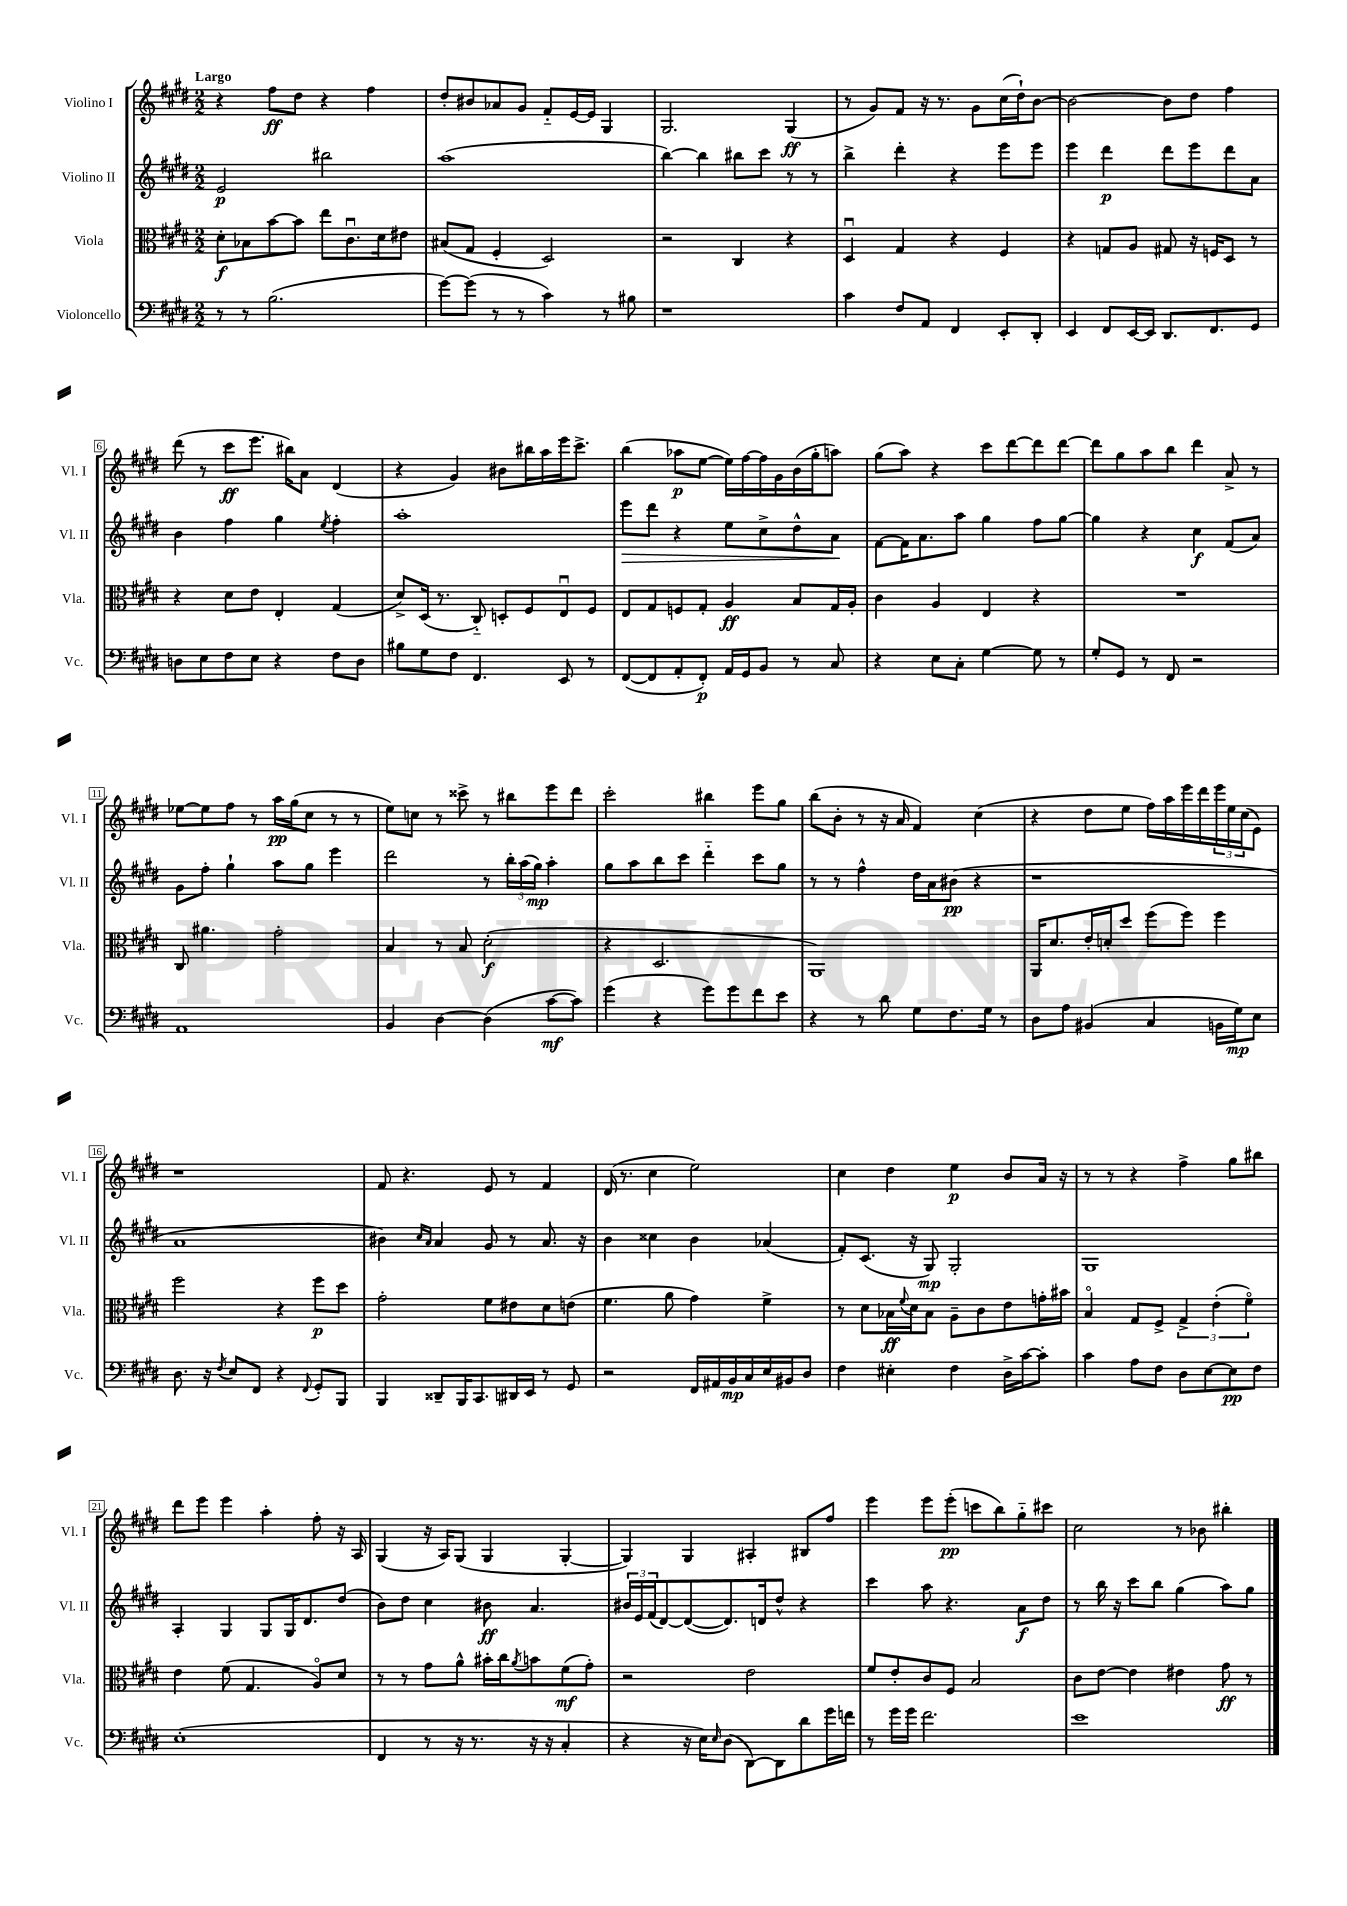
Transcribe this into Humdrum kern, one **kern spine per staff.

**kern	**kern	**kern	**kern
*staff4	*staff3	*staff2	*staff1
*clefF4	*clefC3	*clefG2	*clefG2
*k[f#c#g#d#]	*k[f#c#g#d#]	*k[f#c#g#d#]	*k[f#c#g#d#]
*M2/2	*M2/2	*M2/2	*M2/2
8r	8d#'	2e	4r
8r	8B-	.	.
(2.B	[8b	.	8ff#
.	8b]	.	8dd#
.	8ee	2bb#	4r
.	8.c#u	.	.
.	.	.	4ff#
.	16d#	.	.
.	8e#	.	.
=	=	=	=
[8g#)	(8B#	(1aa	8dd#'
(8g#]	8G#	.	8b#
8r	4F#'	.	8a-
8r	.	.	8g#
4c#)	2D#)	.	8f#'~
.	.	.	[16e
.	.	.	16e]
8r	.	.	4G#
8B#	.	.	.
=	=	=	=
1r	2r	[4bb)	2.G#
.	.	4bb]	.
.	4C#	8bb#	.
.	.	8ccc#	.
.	4r	8r	(4G#
.	.	8r	.
=	=	=	=
4c#	4D#u	4bb^	8r
.	.	.	8g#)
8F#	4G#	4ddd#'	8f#
8AA	.	.	16r
.	.	.	8.r
4FF#	4r	4r	.
.	.	.	8g#
8EE'	4F#	8eee	(16cc#
.	.	.	16dd#`)
8DD#'	.	8eee	[8b
=	=	=	=
4EE	4r	4eee	2b_
8FF#	8G	4ddd#	.
[16EE	8A	.	.
16EE]	.	.	.
8.DD#	8G#	8ddd#	8b]
.	16r	8eee	8dd#
8.FF#	16F	.	.
.	8D#	8ddd#	4ff#
8GG#	8r	8a	.
=	=	=	=
8D	4r	4b	(8ddd#
8E	.	.	8r
8F#	8d#	4ff#	8ccc#
8E	8e	.	8.eee
4r	4E'	4gg#	.
.	.	.	16bb#)
.	.	.	8a
.	.	8qee	.
8F#	(4G#	4ff#'	(4d#
8D	.	.	.
=	=	=	=
8B#	8d#^)	1aa'	4r
8G#	(16D#	.	.
.	8.r	.	.
8F#	.	.	4g#)
4.FF#	8C#'~)	.	.
.	8D'	.	8b#
.	8F#	.	16bb#
.	.	.	16aa
8EE	8Eu	.	16eee
.	.	.	8.ccc#^
8r	8F#	.	.
=	=	=	=
([8FF#	8E	8eee	(4bb
8FF#]	8G#	8ddd#	.
8AA'	8F	4r	8aa-
8FF#')	8G#'	.	[8ee
16AA	4A	8ee	16ee])
16GG#	.	.	[16ff#
8BB	.	8cc#^	16ff#]
.	.	.	16g#
8r	8B	8dd#^^	(16b
.	.	.	16gg#'
8C#	16G#	8a	8aa)
.	16A'	.	.
=	=	=	=
4r	4c#	[8f#	(8gg#
.	.	16f#]	8aa)
.	.	8.a	.
8E	4A	.	4r
8C#'	.	8aa	.
[4G#	4E	4gg#	8ccc#
.	.	.	[8ddd#
8G#]	4r	8ff#	8ddd#]
8r	.	[8gg#	[8ddd#
=	=	=	=
8G#'	1r	4gg#]	8ddd#]
8GG#	.	.	8gg#
8r	.	4r	8aa
8FF#	.	.	8bb
2r	.	4cc#	4ddd#
.	.	(8f#	8a^
.	.	8a)	8r
=	=	=	=
1AA	8C#	8g#	[8ee-
.	4.a#	8ff#'	8ee-]
.	.	4gg#`	8ff#
.	.	.	8r
.	2g#'	8aa	16aa
.	.	.	(16gg#
.	.	8gg#	8cc#
.	.	4eee	8r
.	.	.	8r
=	=	=	=
4BB	4B	2ddd#	8ee)
.	.	.	8cc
[4D#	8r	.	8r
.	8B	.	8ccc##^
(4D#]	(2d#'	8r	8r
.	.	24bb'	8bb#
.	.	(24aa	.
.	.	24gg#)	.
[8c#	.	4aa'	8eee
8c#])	.	.	8ddd#
=	=	=	=
(4g#	4r	8gg#	2ccc#'
.	.	8aa	.
4r	2.D#	8bb	.
.	.	8ccc#	.
8g#)	.	4ddd#'~	4bb#
8g#	.	.	.
8f#	.	8ccc#	8eee
8e	.	8gg#	8gg#
=	=	=	=
4r	1AA)	8r	(8bb
.	.	8r	8b'
8r	.	4ff#^^	8r
8d#	.	.	16r
.	.	.	16a
8G#	.	16dd#	4f#)
.	.	16a	.
8.F#	.	(8b#	.
.	.	4r	(4cc#
16G#	.	.	.
8r	.	.	.
=	=	=	=
8D#	16AA	1r	4r
.	8.d#	.	.
8A	.	.	.
(4BB#	16e'	.	8dd#
.	16d'	.	.
.	8dd#	.	8ee
4C#	(8ff#	.	16ff#)
.	.	.	16aa
.	8ff#)	.	16eee
.	.	.	16ddd#
16BB	4ff#	.	24eee
.	.	.	24ee
16G#)	.	.	.
.	.	.	(24cc#
8E	.	.	8e)
=	=	=	=
8.D#	2ff#	1a	1r
16r	.	.	.
8qF#	.	.	.
8E	.	.	.
8FF#	.	.	.
4r	4r	.	.
8qqFF#	.	.	.
8GG#'	8ff#	.	.
8BBB	8dd#	.	.
=	=	=	=
4BBB	2g#'	4b#)	8f#
.	.	.	4.r
.	.	16qqcc#	.
.	.	16qqa	.
8DD##~	.	4a	.
16BBB	.	.	.
8.CC#	.	.	.
.	8f#	8g#	8e
16DD#	8e#	8r	8r
16EE	.	.	.
8r	8d#	8.a	4f#
8GG#	(8e	.	.
.	.	16r	.
=	=	=	=
2r	4.f#	4b	(16d#
.	.	.	8.r
.	.	4cc##	4cc#
.	8a	.	.
16FF#	4g#)	4b	2ee)
16AA#	.	.	.
16BB	.	.	.
16C#	.	.	.
16E	4f#^	(4a-	.
16BB#	.	.	.
8D#	.	.	.
=	=	=	=
4F#	8r	8f#')	4cc#
.	8d#	(8.c#	.
4E#'	16B-	.	4dd#
.	8qqf#	.	.
.	16d#	16r	.
.	8B-	8G#)	.
4F#	8A~	2G#'	4ee
.	8c#	.	.
16D#^	8e	.	8b
[16c#	.	.	.
8c#']	16g'	.	16a
.	16b#	.	16r
=	=	=	=
4c#	4Bo	1G#	8r
.	.	.	8r
8A	8G#	.	4r
8F#	8F#^	.	.
8D#	6G#^	.	4ff#^
[8E	.	.	.
.	(6e'	.	.
8E]	.	.	8gg#
.	6f#o)	.	.
8F#	.	.	8bb#
=	=	=	=
(1E'	4e	4A'	8ddd#
.	.	.	8eee
.	(8f#	4G#	4eee
.	4.G#	.	.
.	.	8G#	4aa'
.	.	16G#	.
.	.	8.d#	.
.	8Ao)	.	8ff#'
.	8d#	(8dd#	16r
.	.	.	16A
=	=	=	=
4FF#	8r	8b)	(4G#
.	8r	8dd#	.
8r	8g#	4cc#	16r
.	.	.	16A)
16r	8a^^	.	(8G#
8.r	.	.	.
.	16b#'	8b#	4G#
.	16cc#	.	.
.	8qa	.	.
16r	8b	4.a	.
16r	.	.	.
4C#'	(8f#	.	[4G#'
.	8g#')	.	.
=	=	=	=
4r	2r	24b#	4G#])
.	.	24e	.
.	.	(24f#	.
.	.	[8d#)	.
16r	.	(8d#_	4G#
16E)	.	.	.
16qqE	.	.	.
(8D#	.	8.d#])	.
[8DD#)	2e	.	4A#'
.	.	16d	.
8DD#]	.	8dd#^^	.
8d#	.	4r	8B#
16g#	.	.	8ff#
16f	.	.	.
=	=	=	=
8r	8f#	4ccc#	4eee
16g#	8e'	.	.
16g#	.	.	.
2.f#	8c#	8aa	8eee
.	8F#	4.r	(8eee'
.	2B	.	8ccc
.	.	.	8bb)
.	.	8a	8gg#'~
.	.	8dd#	8ccc#
=	=	=	=
1e	8c#	8r	2cc#
.	[8e	16bb	.
.	.	16r	.
.	4e]	8ccc#	.
.	.	8bb	.
.	4e#	(4gg#	8r
.	.	.	8b-
.	8g#	8aa)	4bb#'
.	8r	8gg#	.
==	==	==	==
*-	*-	*-	*-
